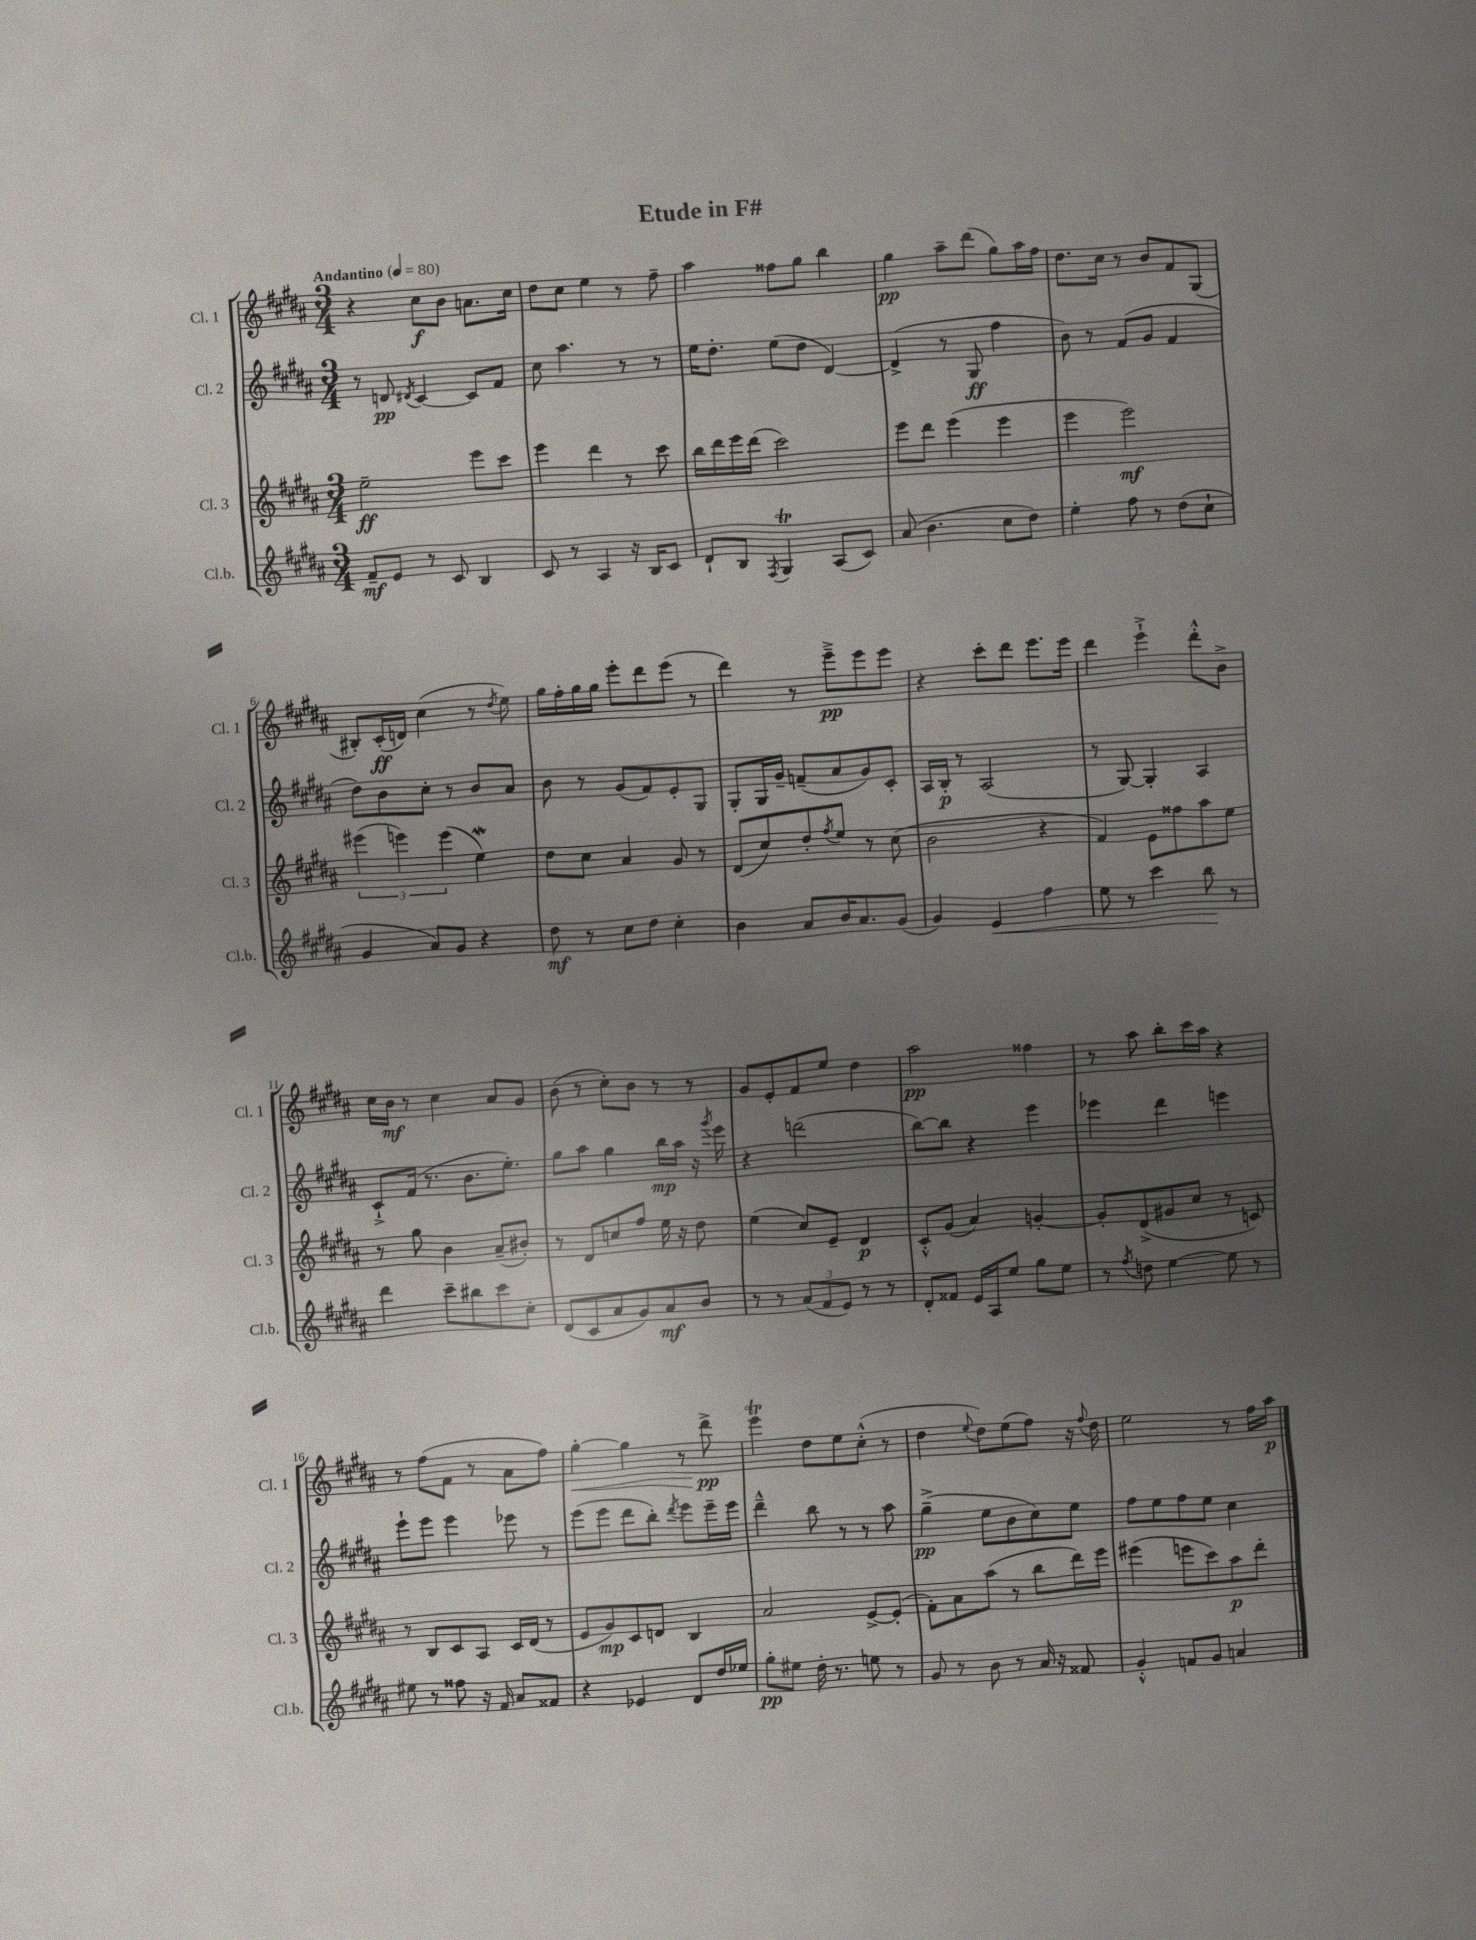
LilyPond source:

\header { title = "Etude in F#" }
<<
\new StaffGroup <<
\new Staff = "s0" \with { instrumentName = "Cl. 1" shortInstrumentName = "Cl. 1" } {
    \clef treble \key b \major \numericTimeSignature \time 3/4 \tempo "Andantino" 4 = 80
    r4 cis''8\f b'8 a'8. cis''16 |
    dis''8 cis''8 e''4 r8 fis''8-- |
    ais''4 fisis''8 gis''8 b''4 |
    gis''4\pp ais''8-- dis'''8( gis''8) ais''16 fis''16 |
    dis''8. cis''16 r8 b'8 fis'8 gis8( |
    bis8-.) cis'16-.\ff( d'16) cis''4( r8 \acciaccatura { dis''8 } e''8) |
    gis''16 fis''16-. gis''16 gis''16 e'''8-. dis'''8 e'''8( r8 |
    dis'''4) r8 e'''8--->\pp e'''8 e'''8 |
    r4 cis'''8-. dis'''8 e'''8. e'''16 |
    dis'''4 e'''4-!-> dis'''8-.-^ b'8-> |
    cis''16 b'16\mf r8 cis''4 ais'8 gis'8 |
    b'8( r8 cis''8-.) b'8 r8 r8 |
    gis'8 e'8-. fis'8 e''8 dis''4 |
    ais''2\pp fisis''4 |
    r8 ais''8 b''8-. cis'''16 ais''16 r4 |
    r8 fis''8( fis'8 r8 ais'8 fis''8) |
    gis''4~-.\< gis''4 r8 dis'''8->\pp\! |
    e'''4\trill dis''8 e''8 cis''8-.-^( r8 |
    dis''4 \appoggiatura { e''8 } dis''8) e''8( fis''8) r16 \appoggiatura { fis''8 } dis''16 |
    e''2 r8 fis''16 ais''16\p \bar "|." |
}
\new Staff = "s1" \with { instrumentName = "Cl. 2" shortInstrumentName = "Cl. 2" } {
    \clef treble \key b \major \numericTimeSignature \time 3/4
    r8 d'8\pp \acciaccatura { dis'8 } cis'4~ cis'8 fis'8 |
    cis''8 ais''4. r8 r8 |
    e''16 dis''8.-. e''8( dis''8 dis'4~) |
    dis'4->( r8 gis8\ff fis''4 |
    b'8) r8 fis'8( gis'8 fis'4 |
    dis''8) b'8 cis''8-. r8 b'8 ais'8 |
    b'8 r8 gis'8( fis'8) e'8-. gis8 |
    gis8-. gis16 gis'16-- f'8--( ais'8 gis'8) cis'8-. |
    ais16 b16-.\p r8 ais2( |
    r8 gis8~) gis4-. ais4 |
    cis'8-!-> fis'16( r8. b'8. e''8.-.) |
    gis''8 ais''8 gis''4 b''16\mp ais''16 r16 \acciaccatura { gis'''8 } e'''16 |
    r4 d'''2( |
    b''8~) b''8 r4 e'''4 |
    ees'''4 dis'''4 e'''4 |
    e'''8-! e'''8 e'''4 ees'''8 r8 |
    e'''8( e'''8 dis'''8 b''8-.) \acciaccatura { dis'''8 } e'''8 e'''16-- e'''16 |
    dis'''4---^ b''8 r8 r8 ais''8 |
    gis''4--->\pp( e''8 b'8 cis''8) e''8 |
    fis''8 e''8 fis''8 e''8 cis''4 \bar "|." |
}
\new Staff = "s2" \with { instrumentName = "Cl. 3" shortInstrumentName = "Cl. 3" } {
    \clef treble \key b \major \numericTimeSignature \time 3/4
    e''2--\ff e'''8 cis'''8 |
    e'''4 dis'''4 r8 cis'''8 |
    b''16 dis'''16 e'''16 dis'''16( cis'''2) |
    e'''8 dis'''8 e'''4( e'''4 |
    e'''4 e'''2\mf) |
    \tuplet 3/2 { eis'''4( e'''4) e'''4( } e''4\mordent) |
    dis''8 cis''8 ais'4 gis'8 r8 |
    dis'8( cis''8) dis''8-. \acciaccatura { fis''8 } e''8 r8 cis''8( |
    b'2 r4 |
    fis'4) e'8 fisis''8 ais''8 e''8 |
    r8 gis''8 b'4 ais'8--( bis'8-.) |
    r8 dis'8 c''8 fis''8 e''16 r16 dis''8 |
    e''4( cis''8) e'8-- dis'4\p |
    cis'8-.-^ gis'8( ais'4) g'4~-. |
    g'8-. dis'8->( gis'8 cis''8 r8 c'8) |
    r8 b8 cis'8 ais8 cis'16 dis'16( r8 |
    e'8 gis'8\mp) cis'8 d'8 b4 |
    ais'2 e'8~-> e'8-.( |
    fis'8-.) ais'8 ais''8( r8 b''8 dis'''16) e'''16 |
    eis'''4( e'''8 cis'''8) ais''8\p dis'''8-. \bar "|." |
}
\new Staff = "s3" \with { instrumentName = "Cl.b." shortInstrumentName = "Cl.b." } {
    \clef treble \key b \major \numericTimeSignature \time 3/4
    fis'8--\mf e'8 r8 cis'8 b4 |
    cis'8 r8 ais4 r16 b16 cis'8 |
    dis'8-! b8 \acciaccatura { fis8 } gis4\trill ais8( cis'8) |
    ais'8( b'4. cis''8 dis''8) |
    e''4-. fis''8 r8 dis''8( cis''8-! |
    gis'4 ais'8) gis'8 r4 |
    dis''8\mf r8 cis''8 dis''8 cis''4-. |
    b'4 ais'8 b'16 ais'8. gis'8( |
    gis'4) e'4\< fis''4 |
    e''8 r8 cis'''4 b''8\! r8 |
    dis'''4 cis'''8-- bis''8 cis'''8 cis''8-. |
    dis'8( cis'8 ais'8 gis'8) ais'8\mf b'8 |
    r8 r8 \tuplet 3/2 { ais'8( fis'8 e'8) } r8 r8 |
    dis'8-. fisis'8 e'16 ais16 e''8 gis''8 e''8 |
    r8 \acciaccatura { fis''8 } d''8 e''4~ e''8 r8 |
    eis''8 r8 fisis''8 r16 fis'16 ais'8 fisis'8 |
    r4 ees'4 dis'8 dis''16 ees''16 |
    gis''8-.\pp eis''8 dis''16-. r8. e''8 r8 |
    gis'8 r8 b'8 r8 ais'16 r16 fisis'8 |
    gis'4-.-^ f'8 gis'8 a'4 \bar "|." |
}
>>
>>
